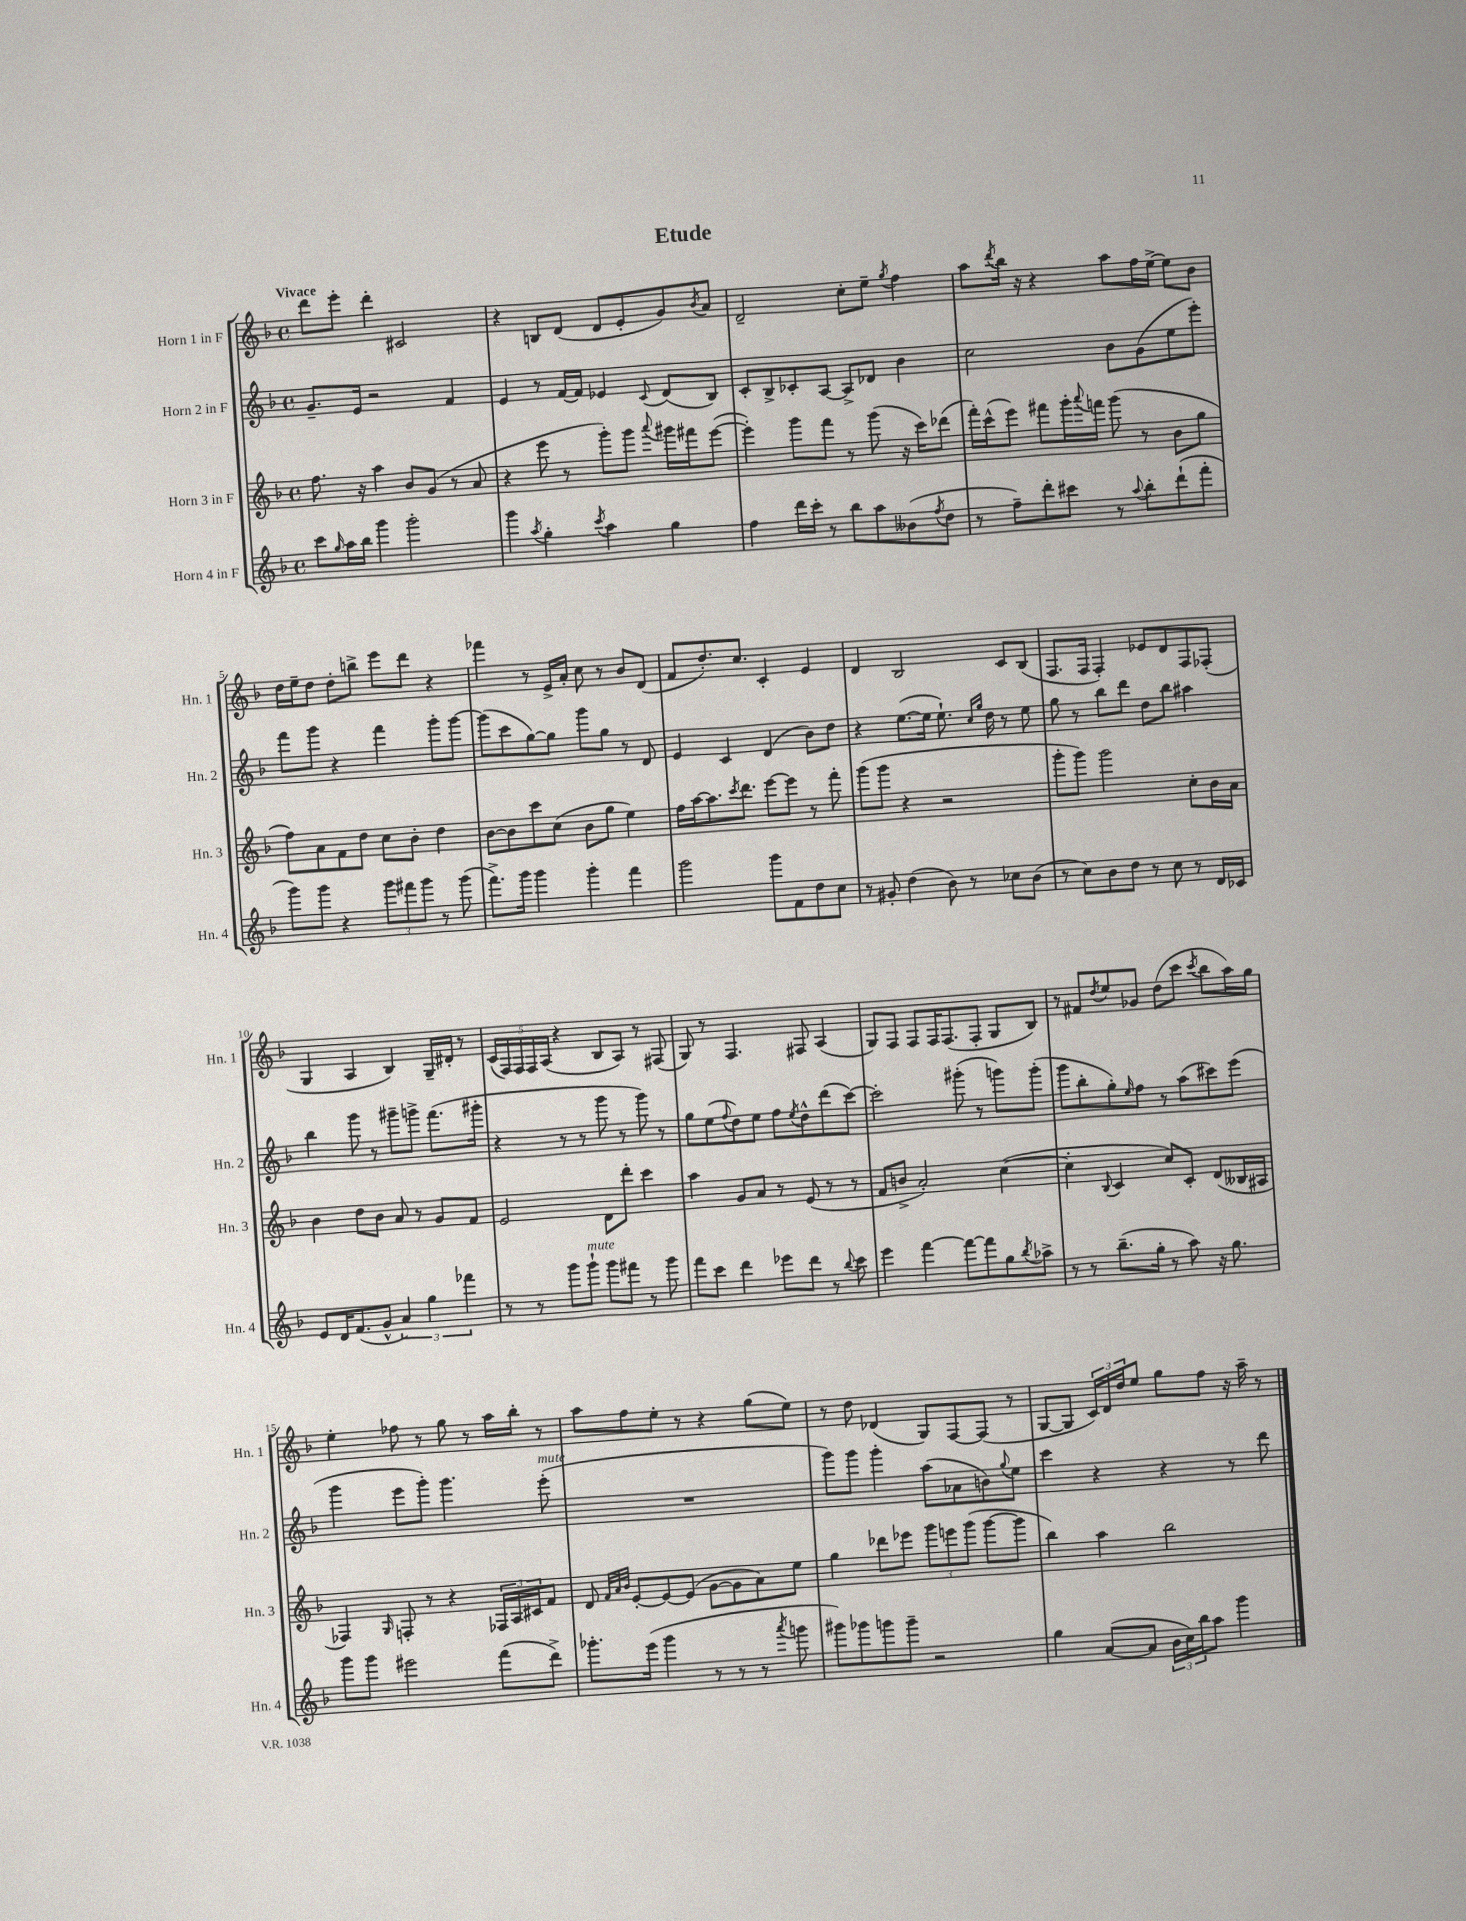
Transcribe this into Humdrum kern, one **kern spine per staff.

**kern	**kern	**kern	**kern
*staff4	*staff3	*staff2	*staff1
*clefG2	*clefG2	*clefG2	*clefG2
*k[b-]	*k[b-]	*k[b-]	*k[b-]
*M4/4	*M4/4	*M4/4	*M4/4
*met(c)	*met(c)	*met(c)	*met(c)
8ccc\L	8.ff\	8.g~/L	8ddd\L
16qqgg/	.	.	.
16aa\L	.	.	8eee'\J
16bb-\JJ	16r	16e/Jk	.
4ggg\	4aa\	2r	4ddd'\
2ggg'\	8b-/L	.	2c#/
.	(8g/J	.	.
.	8r	4f/	.
.	8a/	.	.
=	=	=	=
4ggg\	4r	4e/	4r
8qaa/	.	.	.
4gg'\	8eee\	8r	8B/L
.	8r	[16f/LL	(8d/J
.	.	16f/]JJ	.
8qccc/	.	.	.
4aa\	8ggg'\L)	4e-/	8d/L
.	8ggg\J	.	8e'/
.	8qqaaa/	8qqc/	.
4gg\	16ggg#\LL	(8d/L	8g/)
.	16fff#\J	.	.
.	.	.	8qb-/
.	([8eee\J	8B-/J)	8a/J
=	=	=	=
4ff\	4eee'\])	8c'/L	2d~/
.	.	8B-^/	.
16ddd\LL	8ggg\L	8c-'/	.
16ccc'\JJ	.	.	.
8r	8fff\J	[8A/J	.
8bb-\L	8r	8A^/]L	8cc'\L
8aa\	(8ggg\	8d-/J	8ee~\J
.	.	.	8qgg/
(8b--\	16r	4b-\	4ff\
.	16ccc\LK)	.	.
8qff/	.	.	.
8dd\J	(8ddd-\J	.	.
=	=	=	=
8r	16fff'\LL)	2cc\	8aa\L
.	(16ccc^^\J	.	.
.	.	.	8qddd/
8ff~\L)	8eee\J)	.	16bb-\Jk
.	.	.	16r
8ddd'\	8fff#\L	.	4r
8ccc#\J	16ggg'\L	.	.
.	8qqaaa/	.	.
.	16fff\JJ	.	.
8r	(8ggg\	8b-\L	8aa\L
8qqaa/	.	.	.
8bb-'\L	8r	(8g\	16ff\L
.	.	.	[16ee^\JJ
(8ddd`\	8b-\L	8ee\	8ee\]L
8fff'\J	8gg\J	8eee'\J)	8b-\J
=	=	=	=
8ggg\L)	8ff\L)	8fff\L	16dd\LL
.	.	.	16ee~\J
8ggg\J	8a\	8ggg\J	8dd\J
4r	8f\	4r	8dd'\L
.	8dd\J	.	8bb^\J
12ggg\L	8cc\L	4fff\	8eee\L
12fff#\	.	.	.
.	8b-'\J	.	8ddd\J
12ggg\J	.	.	.
8r	4dd\	8ggg'\L	4r
(8ggg\	.	[8ggg\J	.
=	=	=	=
8.fff^\L)	[8b-\L	(8ggg\]L	4fff-\
.	8b-\]	8ccc\	.
16ggg\Jk	.	.	.
4ggg\	8ccc\	[8gg\)	8r
.	(8cc\J	8gg\]J	16e^/LL
.	.	.	16a'/JJ
4ggg'\	8b-\L	8ggg\L	8cc\
.	8gg\J	8gg\J	8r
4fff\	4ee\)	8r	8b-/L
.	.	8d/	(8d/J
=	=	=	=
2ggg\	16ff\LL	4e/	8f/L
.	[16aa\J	.	.
.	8.aa\]	.	8.dd'/)
.	.	4c/	.
.	8qccc/	.	.
.	8.ddd\J	.	8.cc/J
8ggg\L	[8eee\L	(4d/	4c'/
8f\	8eee\]J	.	.
8dd\	8r	8b-\L)	4e/
8cc\J	8fff'\	8dd\J	.
=	=	=	=
8r	(8ggg\L	4r	4d/
8g#'/	8ggg\J	.	.
(4dd\	4r	([8.ee\L	2B-/
.	.	16ee\]Jk	.
8b-\)	2r	8.ee`\)	.
8r	.	.	.
.	.	16qqcc/LL	.
.	.	16qqgg/JJ	.
.	.	16dd\	.
8cc-\L	.	8r	8c/L
(8b-\J	.	8ee\	(8B-/J
=	=	=	=
8r	8ggg'\L	8gg\	8.F/L
8cc\L)	8ggg\J)	8r	.
.	.	.	16F/Jk
8b-\	2ggg\	8bb-\L	4F'/)
8dd\J	.	8ddd\J	.
8r	.	8dd\L	8e-/L
8cc\	.	8bb-\J	8d/
8r	8cc'\L	4aa#\	8F/
16d/LL	16b-\L	.	(8F-'/J
16c-/JJ	16a\JJ	.	.
=	=	=	=
8e/L	4b-\	4bb-\	4G/
16d/K	.	.	.
(8.f/	.	.	.
.	8dd\L	8ggg\	4A/
8g^^/J	8b-\J	8r	.
6a/)	8a/	8ggg#~\L	4B-/)
.	8r	8ggg^\J	.
6gg\	.	.	.
.	8g/L	(8.fff\L	16G~/LL
.	.	.	16d#'/JJ
6fff-\	.	.	.
.	8f/J	.	8r
.	.	16ggg#'\Jk	.
=	=	=	=
8r	2e/	4r	(20c/LL
.	.	.	20F/)
.	.	.	20F/
8r	.	.	.
.	.	.	20F/
.	.	.	(20A/JJ
8ggg\L	.	8r	4r
8ggg`\J	.	8r	.
8ggg\L	8d\L	8ggg\	8B-/L
8fff#\J	8ddd'\J	8r	8A/J)
8r	4ccc\	8ggg\)	8r
8ggg\	.	8r	(8F#/
=	=	=	=
8fff\L	4aa\	8gg\L	8G/)
8ccc\J	.	(8ee\	8r
.	.	8qqff/	.
4ddd\	8g/L	8dd\)	4.F/
.	8a/J	8ee\J	.
8eee-\L	8r	8ff\L	.
.	.	8qee/	.
8ddd\J	(8e/	8dd^^\	8F#/
8r	8r	(8ddd\	(4A/
8qqbb-/	.	.	.
8ccc\	8r	[8ccc\J)	.
=	=	=	=
4eee\	8f/L	2ccc'\]	8G/L)
.	8b^/J	.	8F/J
[4fff\	2a'/)	.	8F/L
.	.	.	16F/K
.	.	.	(8.F/
8fff\_L	.	(8ggg#'\	.
8fff\]	.	8r	8F'/J
8gg\	([4cc\	8ggg\L)	8G/L
8qbb-/	.	.	.
8aa-^\J	.	(8ggg'\J	8B-/J)
=	=	=	=
8r	4cc'\]	8ggg\L	8r
8r	.	8bb-'\	8f#/L
.	8qqB-/	.	8qdd/
(8.bb-~\L	4c/	8gg'\)	8ee/
.	.	16qqee/	.
.	.	8ff\J	8g-/J
16gg'\Jk	.	.	.
8r	8cc/L)	8r	(8dd\L
8aa\)	8c'/J	(8aa\L	8ccc\J
.	.	.	8qccc/
16r	(8d/L	8ccc#\)	8bb-\L
8.gg\	.	.	.
.	16B--/L	(8eee\J	16aa\L)
.	16A#/JJ	.	16gg\JJ
=	=	=	=
8ggg\L	4F-/)	4ggg\	4ee'\
8ggg\J	.	.	.
.	16qqG/	.	.
2eee#\	8F'/	8eee\L	8ff-\
.	8r	8ggg'\J)	8r
.	4r	4.ggg\	8gg\
.	.	.	8r
(8fff\L	24F-/LL	.	16aa\LL
.	24A/	.	.
.	.	.	16bb-'\JJ
.	24c#/J	.	.
8ddd^\J)	8f/J	(8eee'\	8r
=	=	=	=
8.ggg-'\L	8d/	1r	8aa\L
.	32qqf/LLL	.	.
.	32qqa/	.	.
.	32qqb-/JJJ	.	.
.	[8e'/L	.	8ff\
(16eee\Jk	.	.	.
4ggg-\	8e/_	.	8ee'\J
.	(8e/]J	.	8r
8r	[8g\L	.	4r
8r	8g\]	.	.
8r	8a\)	.	(8gg\L
8qaaa/	.	.	.
8ggg\	8ee\J	.	8ee\J)
=	=	=	=
8ggg#\L)	4gg\	8ggg\L)	8r
8ggg-\	.	8ggg\J	8dd\
8ggg\	8ddd-\L	4ggg'\	(4d-/
8ggg~\J	8eee-\J	.	.
2r	12ggg\L	(8aa\L	8G/L)
.	12eee\	.	.
.	.	8a-\	[8F/
.	(12ggg\J	.	.
.	[8ggg\L	8b\)	(8F/]J
.	.	8qqgg/	.
.	8ggg\]J	8ee\J	8r
=	=	=	=
4gg\	4bb-\)	4ccc\	[8G/L
.	.	.	8G/]J
([8a/L	4aa\	4r	24c/LL)
.	.	.	24d/
.	.	.	24dd/J
8a/]J	.	.	8ee/J
24b-\LL	2bb-\	4r	8gg\L
24cc\)	.	.	.
24bb-\J	.	.	.
8aa\J	.	.	8ff\J
4ggg\	.	8r	16r
.	.	.	16aa~\
.	.	8ddd\	8r
==	==	==	==
*-	*-	*-	*-
